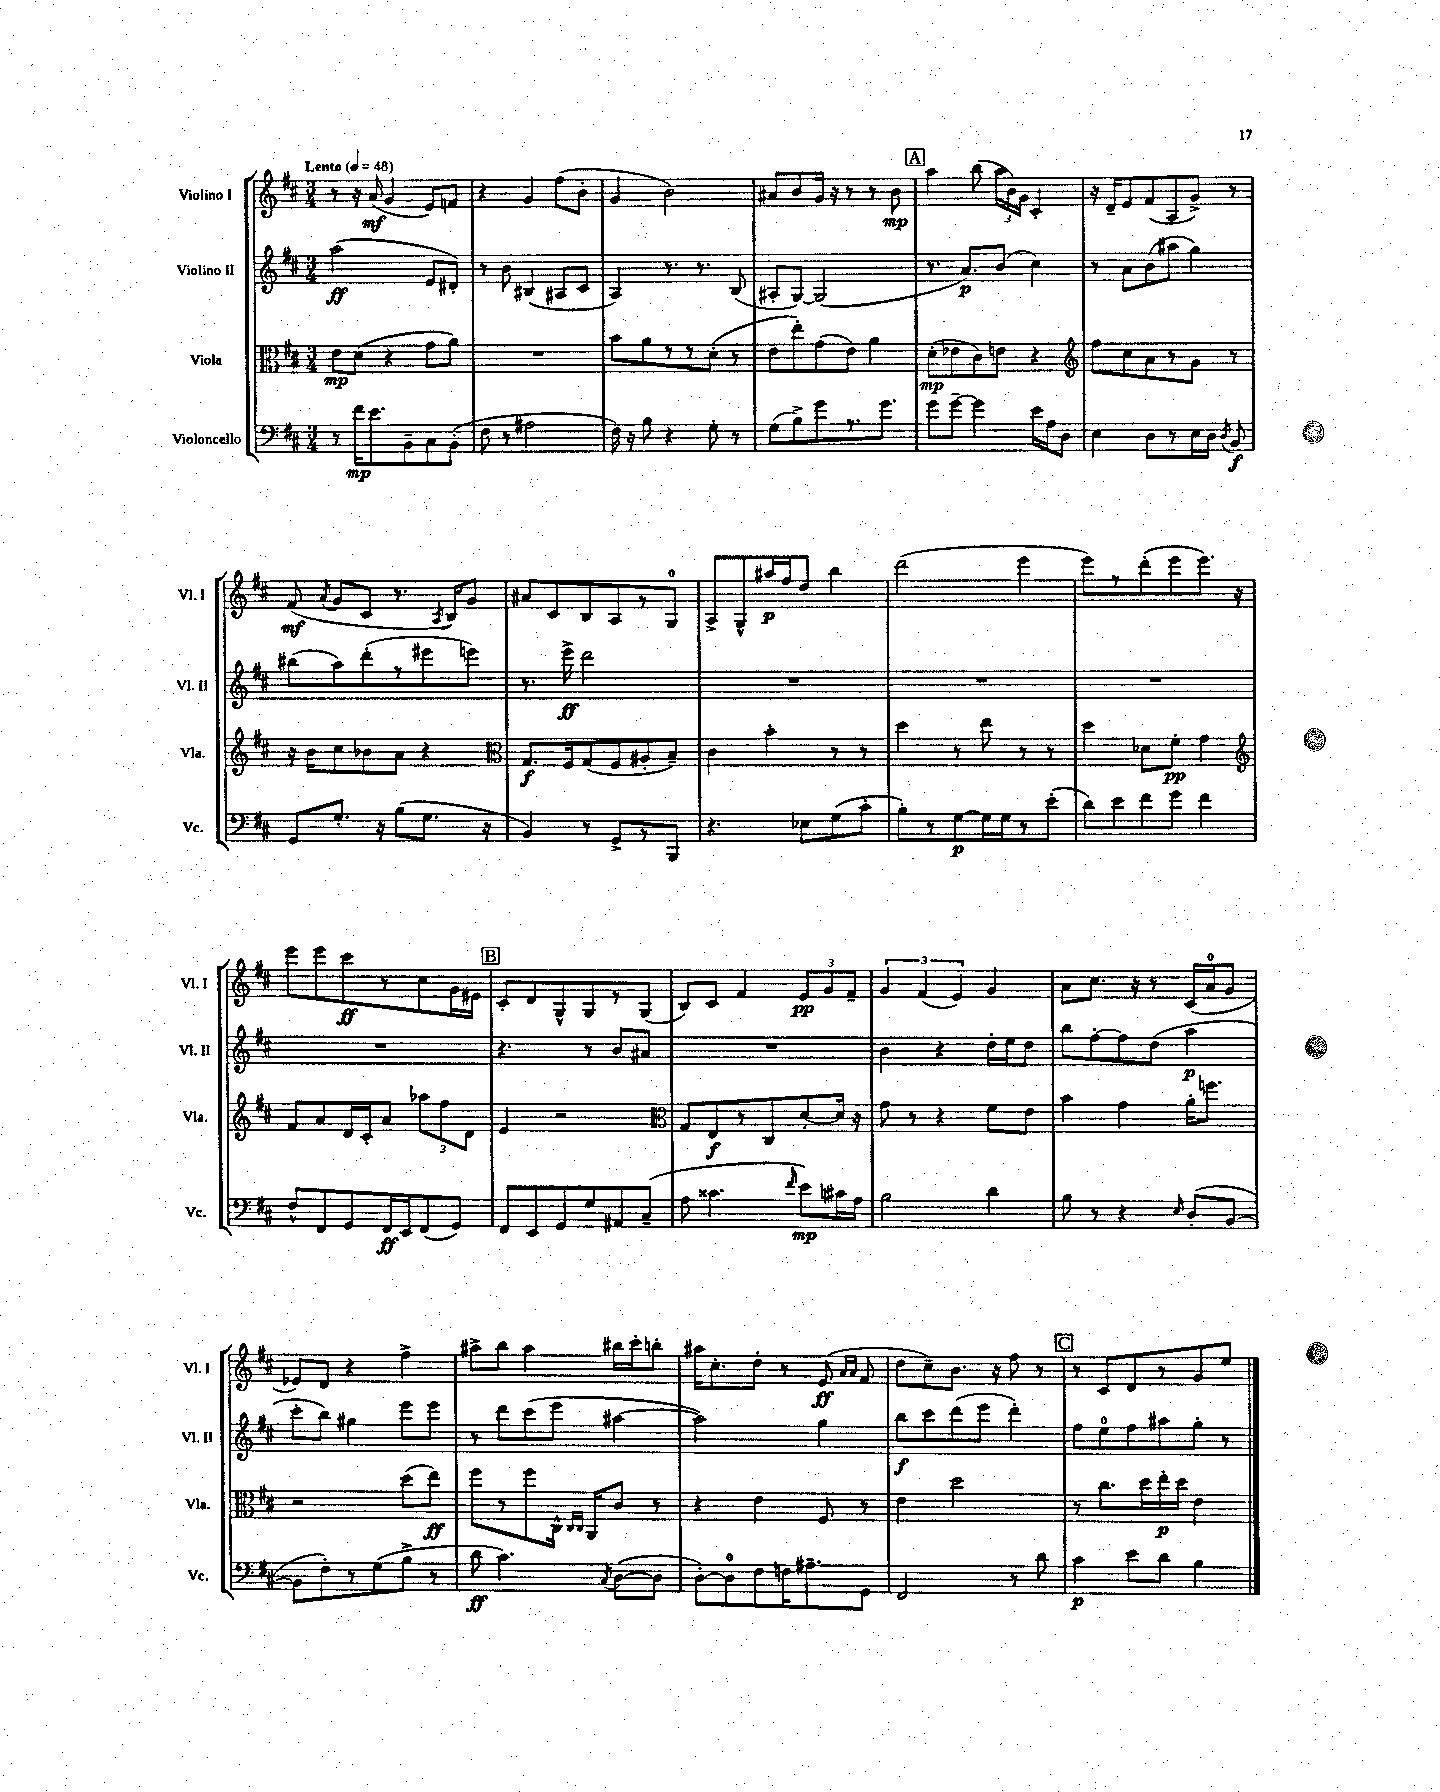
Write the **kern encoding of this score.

**kern	**dynam	**kern	**dynam	**kern	**dynam	**kern	**dynam
*part4	*part4	*part3	*part3	*part2	*part2	*part1	*part1
*staff4	*staff4	*staff3	*staff3	*staff2	*staff2	*staff1	*staff1
*I"Violoncello	*	*I"Viola	*	*I"Violino II	*	*I"Violino I	*
*I'Vc.	*	*I'Vla.	*	*I'Vl. II	*	*I'Vl. I	*
*clefF4	*	*clefC3	*	*clefG2	*	*clefG2	*
*k[f#c#]	*	*k[f#c#]	*	*k[f#c#]	*	*k[f#c#]	*
*M3/4	*	*M3/4	*	*M3/4	*	*M3/4	*
*MM48	*	*MM48	*	*MM48	*	*MM48	*
=1	=1	=1	=1	=1	=1	=1	=1
!	!	!	!	!	!	!LO:TX:a:B:t=Lento	!
8r	.	8e\L	mp	(2aa\	ff	8r	.
16f#\KL	mp	(8d\J	.	.	.	16r	.
8.e\	.	.	.	.	.	(16a/	mf
.	.	4r	.	.	.	4g/	.
8BB~\	.	.	.	.	.	.	.
8C#\	.	8g\L	.	8e/L	.	8e/L)	.
(8BB'\J	.	8a\J)	.	8d#X'/J)	.	8fn/J	.
=2	=2	=2	=2	=2	=2	=2	=2
8F#\	.	2.r	.	8r	.	4r	.
8r	.	.	.	8b\	.	.	.
2A#X\	.	.	.	(4B#X/	.	4g/	.
.	.	.	.	8A#X/L	.	(8ff#\L	.
.	.	.	.	8c#/J	.	8b'\J	.
=3	=3	=3	=3	=3	=3	=3	=3
16F#\)	.	8b\L	.	4A/)	.	4g/	.
16r	.	.	.	.	.	.	.
8B\	.	8a\	.	.	.	.	.
4r	.	8r	.	8.r	.	2b\)	.
.	.	8r	.	.	.	.	.
.	.	.	.	8.r	.	.	.
8G'\	.	(8d'\J	.	.	.	.	.
8r	.	8r	.	(8B/	.	.	.
=4	=4	=4	=4	=4	=4	=4	=4
(8G\L	.	8e\L	.	8A#X'/L	.	8a#X/L	.
8B^\)	.	8ee'\)	.	[8G/J)	.	8b/	.
8g\	.	(8g\	.	(2G/]	.	16g/Jk	.
.	.	.	.	.	.	16r	.
8.r	.	8e\J)	.	.	.	8r	.
.	.	4a\	.	.	.	8r	.
8.g\J	.	.	.	.	.	.	.
.	.	.	.	.	.	8b\	mp
!!LO:REH:place=s1:t=A
=5	=5	=5	=5	=5	=5	=5	=5
8g\L	.	(8d'\L	mp	8.r	.	4aa\	.
[8g~\J	.	8e-X\	.	.	.	.	.
.	.	.	.	8.a/L)	p	.	.
4g\]	.	8c#\)	.	.	.	(8bb\	.
.	.	8en\J	.	(8b/J	.	24aa\LL	.
.	.	.	.	.	.	24b\)	.
.	.	.	.	.	.	24g\JJ	.
16e\LL	.	4r	.	4cc#\)	.	4c#'/	.
16A\J	.	.	.	.	.	.	.
8D\J	.	.	.	.	.	.	.
=6	=6	=6	=6	=6	=6	=6	=6
*	*	*clefG2	*	*	*	*	*
4E\	.	8ff#\L	.	8r	.	16r	.
.	.	.	.	.	.	16d~/KL	.
.	.	8cc#\	.	8a\L	.	8e/	.
8D\L	.	8a\	.	(8b\	.	(8f#/	.
8r	.	8r	.	8aa#X\J	.	8A/	.
16E\L	.	8g\J	.	4gg\)	.	8g^/J)	.
16D\JJ	.	.	.	.	.	.	.
8qD/	.	.	.	.	.	.	.
8BB/	f	8r	.	.	.	8r	.
!!LO:LB:g=z
=7	=7	=7	=7	=7	=7	=7	=7
8GG/L	.	16r	.	(8bb#X\L	.	(8f#/	mf
.	.	16b\KL	.	.	.	.	.
.	.	.	.	.	.	8qa/	.
8.G'/J	.	8cc#\	.	8aa\)	.	8g/L	.
.	.	8b-X\	.	(8ddd'\	.	8c#/J	.
16r	.	.	.	.	.	.	.
(8B\L	.	8a\J	.	8r	.	8.r	.
8.G\J	.	4r	.	8eee#X\	.	.	.
.	.	.	.	.	.	8qA/	.
.	.	.	.	.	.	16B/KL)	.
.	.	.	.	8eeen\J)	.	8g/J	.
16r	.	.	.	.	.	.	.
=8	=8	=8	=8	=8	=8	=8	=8
*	*	*clefC3	*	*	*	*	*
4BB/)	.	8.G/L	f	8.r	.	8a#X/L	.
.	.	.	.	.	.	8c#/	.
.	.	16F#/k	.	16eee^\	ff	.	.
8r	.	(8G/	.	2ddd\	.	8B/	.
8GG^/L	.	8F#/	.	.	.	8A/	.
8r	.	8A#X'/	.	.	.	8r	.
8BBB/J	.	8B~/J)	.	.	.	8G/J	.
=9	=9	=9	=9	=9	=9	=9	=9
4.r	.	4c#\	.	2.r	.	8A^/L	.
.	.	.	.	.	.	8G^^/	.
.	.	4b'\	.	.	.	16aa#X/L	p
.	.	.	.	.	.	16ff#/J	.
8E-X\L	.	.	.	.	.	8dd/J	.
(8G\	.	8r	.	.	.	4bb\	.
8c#'\J	.	8r	.	.	.	.	.
=10	=10	=10	=10	=10	=10	=10	=10
8B'\L)	.	4dd\	.	2.r	.	(2ddd\	.
8r	.	.	.	.	.	.	.
[8G\	p	8r	.	.	.	.	.
16G\L]	.	8ee\	.	.	.	.	.
16G\J	.	.	.	.	.	.	.
8r	.	8r	.	.	.	4eee\	.
(8e'\J	.	8r	.	.	.	.	.
=11	=11	=11	=11	=11	=11	=11	=11
8d\L)	.	4dd\	.	2.r	.	8eee\L)	.
8e\	.	.	.	.	.	8r	.
8f#\	.	8d-X\L	.	.	.	(8ddd'\	.
8g\J	.	8f#'\J	pp	.	.	8eee\	.
4f#\	.	4g\	.	.	.	8.eee\J)	.
.	.	.	.	.	.	16r	.
!!LO:LB:g=z
=12	=12	=12	=12	=12	=12	=12	=12
*	*	*clefG2	*	*	*	*	*
8F#^^/L	.	8f#/L	.	2.r	.	8eee\L	.
8FF#/	.	8a/	.	.	.	8eee\	.
8GG/	.	16d/L	.	.	.	8ccc#\	ff
.	.	16c#'/J	.	.	.	.	.
16FF#/L	ff	8a/J	.	.	.	8r	.
16EE/J	.	.	.	.	.	.	.
(8FF#/	.	12aa-X\L	.	.	.	8cc#\	.
.	.	12ff#\	.	.	.	.	.
8GG/J)	.	.	.	.	.	16g\L	.
.	.	12d\J	.	.	.	.	.
.	.	.	.	.	.	16e#X\JJ	.
!!LO:REH:place=s1:t=B
=13	=13	=13	=13	=13	=13	=13	=13
8FF#/L	.	4e/	.	4.r	.	8c#'/L	.
8EE/	.	.	.	.	.	8d/	.
8GG/	.	2r	.	.	.	8G^^/	.
8G/	.	.	.	8r	.	8G/	.
8AA#X/	.	.	.	8b/L	.	8r	.
(8C#~/J	.	.	.	8a#X/J	.	(8G/J	.
=14	=14	=14	=14	=14	=14	=14	=14
*	*	*clefC3	*	*	*	*	*
8A\	.	8G/L	.	2.r	.	8B/L)	.
4.c##X\	.	8E/	f	.	.	8c#/J	.
.	.	8r	.	.	.	4f#/	.
.	.	8C#/	.	.	.	.	.
16qqf#/	.	.	.	.	.	.	.
8e\L)	mp	[8d'/	.	.	.	12e/L	pp
.	.	.	.	.	.	12g/	.
16c#X\L	.	16d/Jk]	.	.	.	.	.
.	.	.	.	.	.	12f#~/J	.
16A\JJ	.	16r	.	.	.	.	.
=15	=15	=15	=15	=15	=15	=15	=15
2B\	.	8g\	.	4b\	.	6g/	.
.	.	8r	.	.	.	.	.
.	.	.	.	.	.	(6f#/	.
.	.	4r	.	4r	.	.	.
.	.	.	.	.	.	6e/)	.
4d\	.	8f#\L	.	16dd'\LL	.	4g/	.
.	.	.	.	16ee\J	.	.	.
.	.	8e\J	.	8dd\J	.	.	.
=16	=16	=16	=16	=16	=16	=16	=16
8B\	.	4b\	.	8bb\L	.	8a\L	.
8r	.	.	.	[8ff#'\	.	8.cc#\J	.
4r	.	4g\	.	8ff#\]	.	.	.
.	.	.	.	.	.	16r	.
.	.	.	.	(8dd\J	.	8r	.
16qqE/	.	.	.	.	.	.	.
(8D'/L	.	16a'\KL	.	4aa\	p	(16c#/LL	.
.	.	8.ffn\J	.	.	.	16a/J	.
[8BB/J	.	.	.	.	.	8g/J	.
!!LO:LB:g=z
=17	=17	=17	=17	=17	=17	=17	=17
8BB\L]	.	2r	.	8ccc#'\L	.	8e-X/L)	.
8F#'\)	.	.	.	8bb\J)	.	8d/J	.
8r	.	.	.	4gg#X\	.	4r	.
(8G\	.	.	.	.	.	.	.
8B^\J	.	(8dd\L	.	8eee\L	.	4ff#^\	.
8r	.	8ee\J)	ff	8eee\J	.	.	.
=18	=18	=18	=18	=18	=18	=18	=18
8d\	ff	8ff#\L	.	8r	.	8aa#X^\L	.
4.c#\)	.	8r	.	8ddd\L	.	8bb\J	.
.	.	8ff#\	.	(8ccc#\	.	4aa#\	.
.	.	16C#^^\Jk	.	8eee\J	.	.	.
.	.	16qqC#/LL	.	.	.	.	.
.	.	16qqC#/JJ	.	.	.	.	.
.	.	16AA/KL	.	.	.	.	.
8qC#/	.	.	.	.	.	.	.
([8D\L	.	8c#/J	.	[4aa#X\	.	16bb#X\LL	.
.	.	.	.	.	.	16ccc#'\J	.
8D\J]	.	8r	.	.	.	8bbn'\J	.
=19	=19	=19	=19	=19	=19	=19	=19
[8D'\L)	.	4r	.	2aa#\])	.	16aa#X\KL	.
.	.	.	.	.	.	8.cc#'\	.
8D\]	.	.	.	.	.	.	.
8F#\	.	4e\	.	.	.	8dd'\J	.
16Fn\K	.	.	.	.	.	8r	.
8.A#X~\	.	.	.	.	.	.	.
.	.	8F#/	.	4gg\	.	(8e/	ff
.	.	.	.	.	.	16qqa/LL	.
.	.	.	.	.	.	16qqa/JJ	.
8GG\J	.	8r	.	.	.	8f#/	.
=20	=20	=20	=20	=20	=20	=20	=20
2FF#/	.	4e\	.	8bb\L	f	8dd\L	.
.	.	.	.	8ccc#\	.	8cc#~\)	.
.	.	2dd\	.	(8ddd\	.	8.b\J	.
.	.	.	.	8eee\J	.	.	.
.	.	.	.	.	.	16r	.
8r	.	.	.	4ddd'\)	.	8ff#\	.
8d\	.	.	.	.	.	8r	.
!!LO:REH:place=s1:t=C
=21	=21	=21	=21	=21	=21	=21	=21
4c#\	p	8r	.	8ff#\L	.	8r	.
.	.	8.cc#\L	.	8ee\	.	8c#/L	.
8e\L	.	.	.	8ff#\	.	8d/	.
.	.	16dd\L	.	.	.	.	.
8d\J	.	16ee'\	p	8aa#X\	.	8r	.
.	.	16dd\JJ	.	.	.	.	.
4B\	.	4e\	.	8gg'\J	.	8g/	.
.	.	.	.	8r	.	8ee/J	.
==	==	==	==	==	==	==	==
*-	*-	*-	*-	*-	*-	*-	*-
